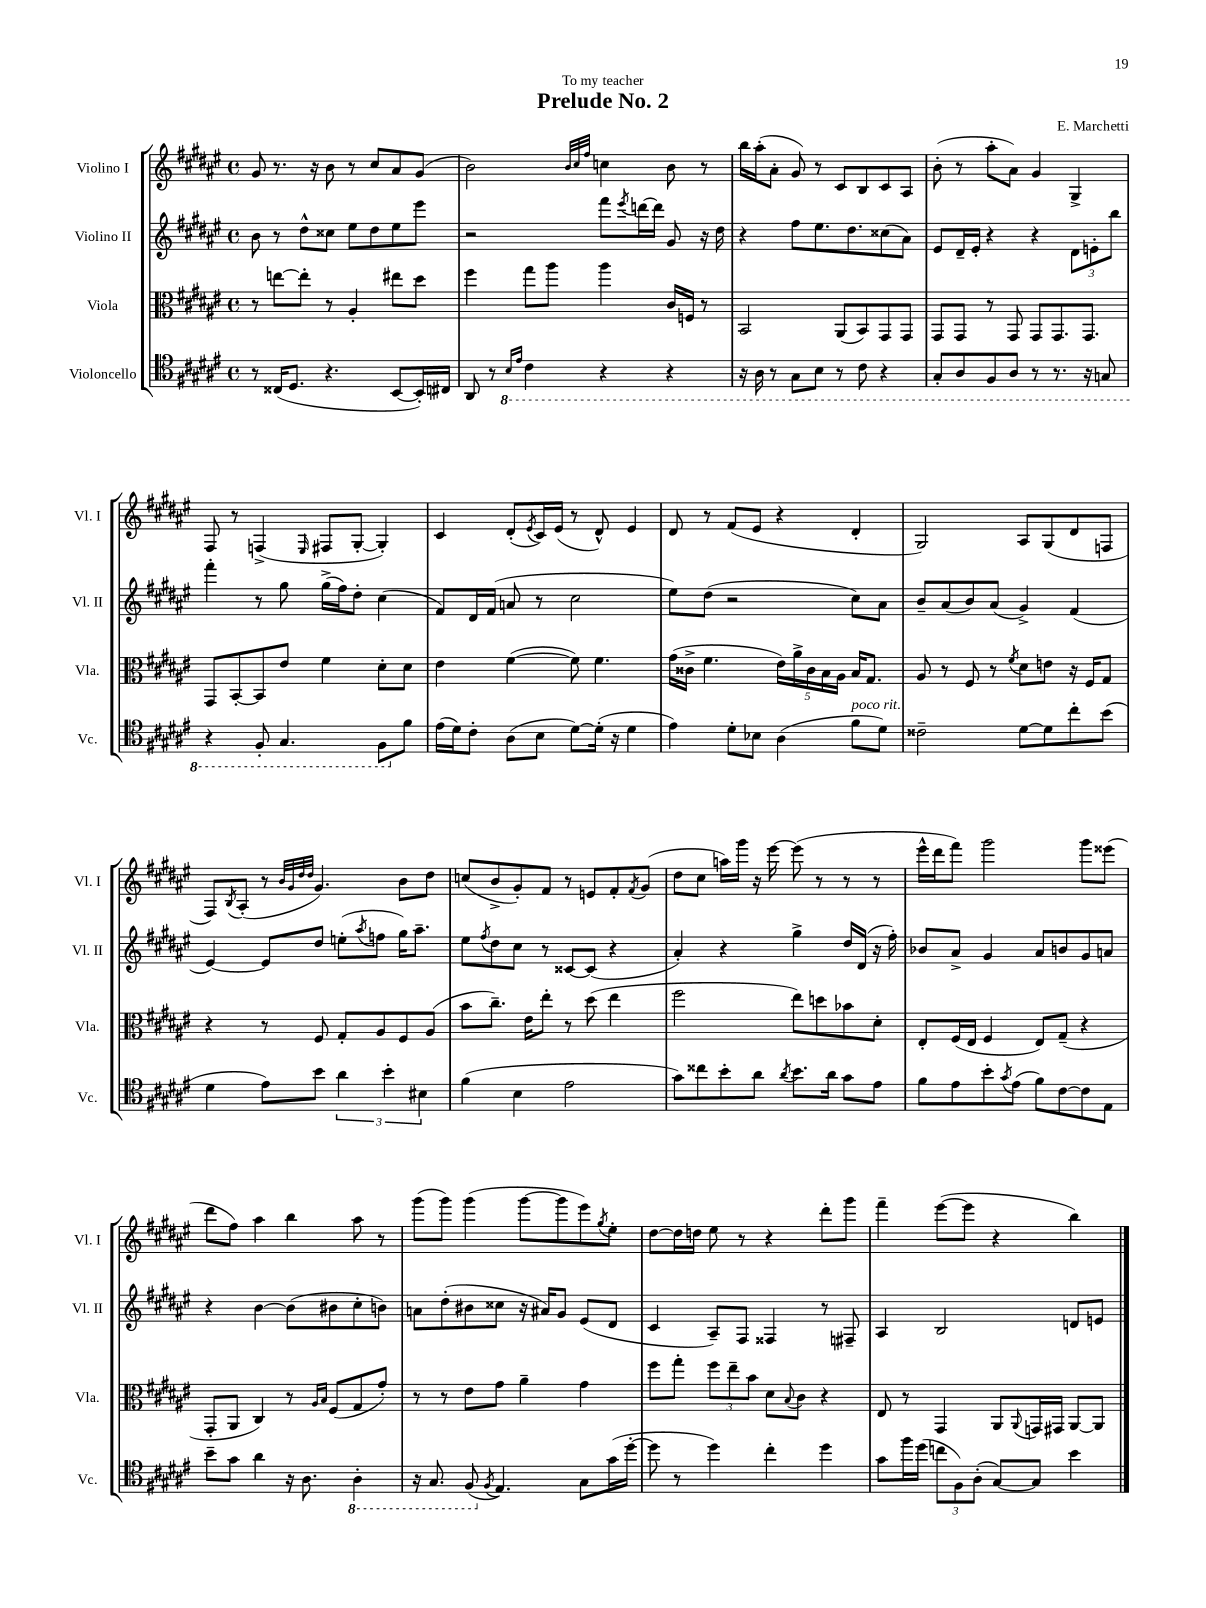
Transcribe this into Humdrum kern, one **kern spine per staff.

**kern	**kern	**kern	**kern
*staff4	*staff3	*staff2	*staff1
*clefC4	*clefC3	*clefG2	*clefG2
*k[f#c#g#d#a#e#]	*k[f#c#g#d#a#e#]	*k[f#c#g#d#a#e#]	*k[f#c#g#d#a#e#]
*M4/4	*M4/4	*M4/4	*M4/4
*met(c)	*met(c)	*met(c)	*met(c)
8r	8r	8b	8g#
(16C##	[8ee	8r	8.r
8.D#	.	.	.
.	8ee']	8dd#^^	.
.	.	.	16r
4.r	8r	8cc##	8b
.	4A#'	8ee#	8r
.	.	8dd#	8cc#
[8BB	8ee#	8ee#	8a#
16BB'])	8dd#	8eee#	(8g#
16C#	.	.	.
=	=	=	=
8AA#	4ff#	2r	2b)
8r	.	.	.
16qqBB	.	.	.
16qqE#	.	.	.
4C#	8gg#	.	.
.	8aa#	.	.
.	.	.	32qqb
.	.	.	32qqcc#
.	.	.	32qqff#
4r	4aa#	8fff#	4cc
.	.	8qeee#	.
.	.	[16ddd	.
.	.	16ddd]	.
4r	16c#	8g#	8b
.	16F	.	.
.	8r	16r	8r
.	.	16dd#	.
=	=	=	=
16r	2BB	4r	16bb
16AA#	.	.	(16aa#'
8r	.	.	8a#'
8GG#	.	8ff#	8g#)
8BB	.	8.ee#	8r
8r	(8AA#	.	8c#
.	.	8.dd#	.
8C#	8BB)	.	8B
4r	8GG#	(8cc##	8c#
.	8GG#	8a#)	8A#
=	=	=	=
8GG#'	8GG#	8e#	(8b'
8AA#	8GG#	16d#~	8r
.	.	16e#'	.
8FF#	8r	4r	8aa#'
8AA#	8GG#	.	8a#)
8r	8GG#	4r	4g#
8.r	8.GG#	.	.
.	.	12d#	4G#^
16r	8.GG#	.	.
.	.	12e'	.
8GG	.	.	.
.	.	12bb	.
=	=	=	=
4r	8GG#	4fff#'	8F#
.	[8BB'	.	8r
8FF#'	8BB]	8r	(4F^
4.GG#	8e#	8gg#	.
.	.	.	16qqE#
.	4f#	(16gg#^	8F#
.	.	16ff#)	.
.	.	8dd#'	[8G#'
8FF#	8d#'	(4cc#	4G#'])
8f#	8d#	.	.
=	=	=	=
(16e#	4e#	8f#)	4c#
16d#)	.	.	.
8c#'	.	16d#	.
.	.	(16f#	.
(8A#	([4f#	8a	(8d#'
.	.	.	8qe#
8B	.	8r	16c#)
.	.	.	(16e#
[8d#)	8f#])	2cc#	8r
(16d#']	4.f#	.	8d#^^)
16r	.	.	.
4d#	.	.	4e#
=	=	=	=
4e#)	(16g#	8ee#)	8d#
.	16c##^	.	.
.	4.f#	(8dd#	8r
8d#'	.	2r	(8f#
8B-	.	.	8e#
(4A#	20e#)	.	4r
.	20a#^	.	.
.	20c##	.	.
.	20B	.	.
.	20A#	.	.
8f#	16B	8cc#)	4d#'
.	8.G#	.	.
8d#)	.	8a#	.
=	=	=	=
2c##~	8A#	8b~	2G#)
.	8r	(8a#	.
.	8F#	8b)	.
.	8r	(8a#	.
.	8qf#	.	.
[8d#	8d#	4g#^)	8A#
8d#]	8e	.	(8G#
8cc#'	16r	(4f#	8d#
.	16F#	.	.
(8b	8G#	.	8F
=	=	=	=
4d#	4r	[4e#)	8F#)
.	.	.	8qB
.	.	.	(8A#'
8e#)	8r	8e#]	8r
.	.	.	32qqb
.	.	.	32qqg#
.	.	.	32qqdd#
.	.	.	32qqdd#
8b	8F#	8dd#	4.g#)
6a#	8G#'	(8ee'	.
.	.	8qaa#	.
.	8A#	8ff	.
6b'	.	.	.
.	8F#	16gg#)	8b
.	.	8.aa#~	.
6B#	.	.	.
.	(8A#	.	8dd#
=	=	=	=
(4f#	8b	8ee#	(8cc
.	.	8qff#	.
.	8.cc#~)	8dd#	8b^
4B	.	8cc#	8g#')
.	16e#	.	.
.	8ee#'	8r	8f#
2e#	8r	[8c##	8r
.	(8dd#	(8c##]	8e
.	4ee#	4r	8f#'
.	.	.	8qf#
.	.	.	(8g#
=	=	=	=
8g#)	2ff#	4a#')	8dd#
8cc##	.	.	8cc#
8b'	.	4r	16aa)
.	.	.	16ggg#
8a#	.	.	16r
.	.	.	[16eee#
8qa#	.	.	.
8.b	8ee#)	4gg#^	(8eee#]
.	8dd	.	8r
16a#	.	.	.
8g#	8b-	16dd#	8r
.	.	(16d#	.
8e#	8d#'	16r	8r
.	.	16ff#')	.
=	=	=	=
8f#	8E#'	8b-	16eee#^^
.	.	.	16ddd#
8e#	(16F#	8a#^	8fff#)
.	16E#	.	.
8b'	4F#	4g#	2ggg#
8qg#	.	.	.
(8e#	.	.	.
8f#)	8E#)	8a#	.
[8c#	(8G#~	8b	.
8c#]	4r	8g#	8ggg#
8E#	.	8a	(8eee##
=	=	=	=
8b~	8GG#'	4r	8ddd#
8g#	8AA#	.	8ff#)
4a#	4C#)	[4b	4aa#
16r	8r	(8b]	4bb
8.A#	.	.	.
.	16qqA#	.	.
.	16qqB	.	.
.	(8F#	8b#	.
4AA#'	8G#	8cc#'	8aa#
.	8g#')	8b)	8r
=	=	=	=
16r	8r	8a	(8ggg#
8.GG#	.	.	.
.	8r	(8dd#'	8ggg#)
(8FF#	8e#	8b#	(4ggg#
8qF#	.	.	.
4.E#)	8g#	8cc##	.
.	4a#~	16r	[8ggg#
.	.	16a#)	.
.	.	8g#	8ggg#]
8G#	4g#	(8e#	8eee#)
.	.	.	8qgg#
(16g#	.	8d#	8ee#'
[16dd#'	.	.	.
=	=	=	=
8dd#]	8ff#	4c#	[8dd#
8r	8gg#'	.	16dd#]
.	.	.	16dd
4dd#)	12ff#	8A#~)	8ee#
.	12ee#~	.	.
.	.	8F#	8r
.	12b	.	.
4cc#'	8d#	4F##	4r
.	8qqB	.	.
.	8c#	.	.
4dd#	4r	8r	8ddd#'
.	.	8F#~	8ggg#
=	=	=	=
8g#	8E#	4A#	4fff#~
16ff#	8r	.	.
(16dd#	.	.	.
12cc	4GG#	2B	([8eee#
12F#)	.	.	.
.	.	.	8eee#]
(12A#'	.	.	.
[8G#)	8AA#	.	4r
.	8qqAA#	.	.
8G#]	16GG	.	.
.	16GG#	.	.
4b	[8AA#	8d	4bb)
.	8AA#]	8e	.
==	==	==	==
*-	*-	*-	*-
